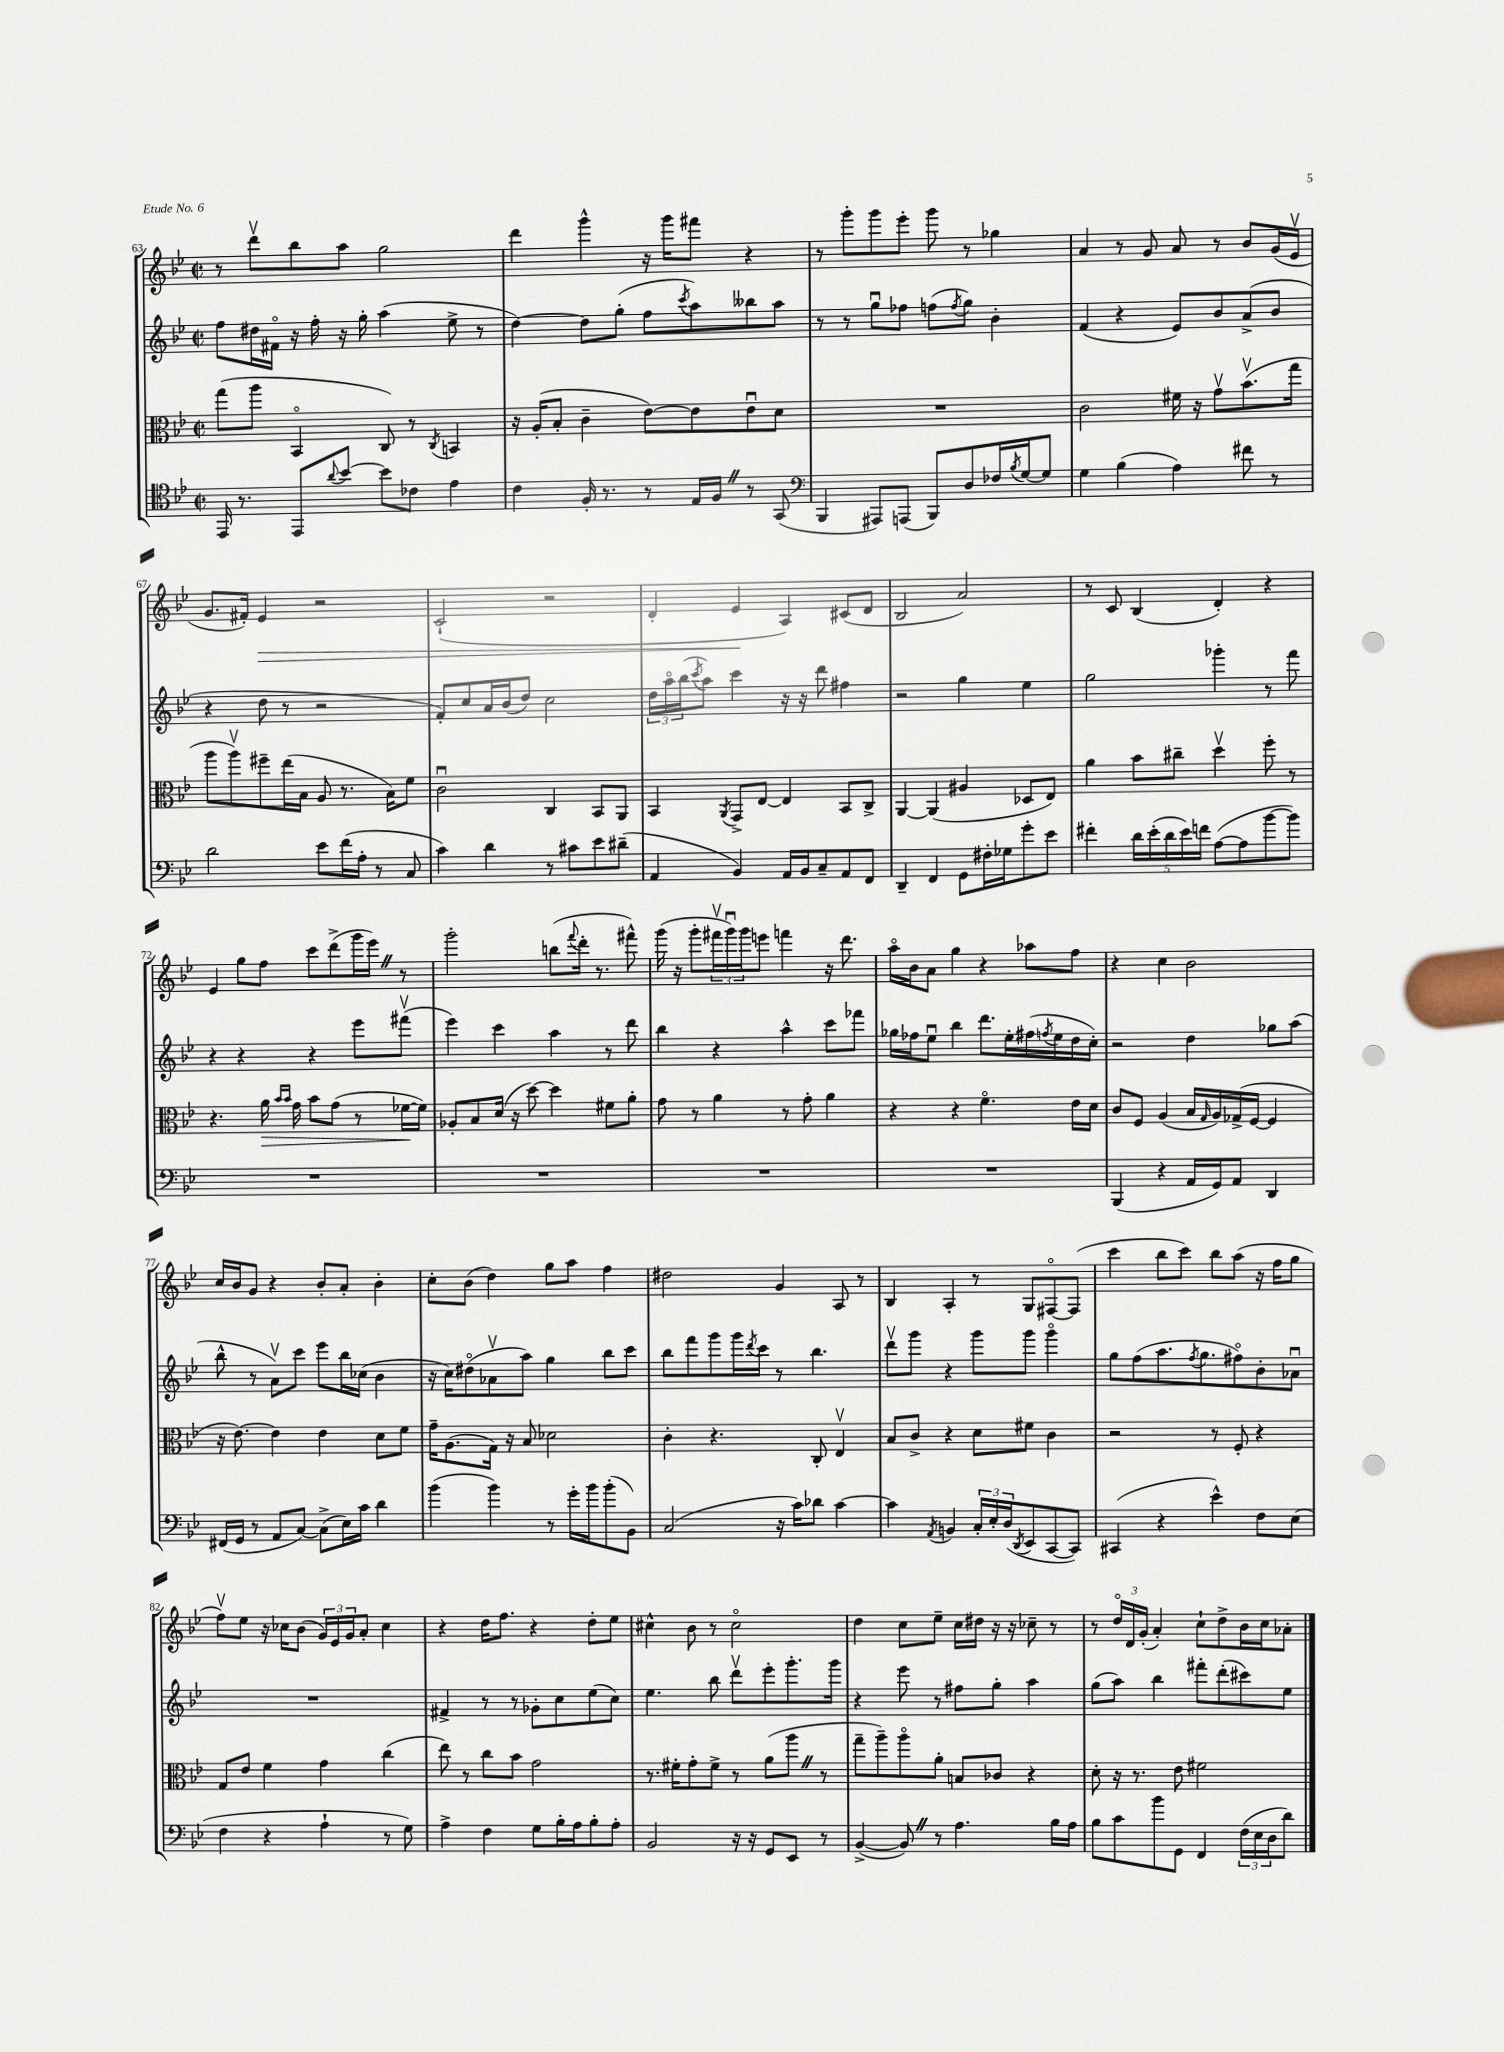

**kern	**kern	**dynam	**kern	**kern	**dynam
*part4	*part3	*part3	*part2	*part1	*part1
*staff4	*staff3	*staff3	*staff2	*staff1	*staff1
*clefC4	*clefC3	*	*clefG2	*clefG2	*
*k[b-e-]	*k[b-e-]	*	*k[b-e-]	*k[b-e-]	*
*M2/2	*M2/2	*	*M2/2	*M2/2	*
*met(c|)	*met(c|)	*	*met(c|)	*met(c|)	*
=63	=63	=63	=63	=63	=63
16EE-/	(8gg\L	.	8ff\L	8r	.
8.r	.	.	.	.	.
.	8aa\J	.	16dd#X\L	8dddv\L	.
.	.	.	16f#X\JJ	.	.
8EE-/L	4BB-/	.	16r	8bb-\	.
.	.	.	16ff'\	.	.
8qqa/	.	.	.	.	.
[8b-/J	.	.	16r	8aa\J	.
.	.	.	16gg'\	.	.
8b-\L]	8C/)	.	(4aa\	2gg\	.
8c-X\J	8r	.	.	.	.
.	8qC/	.	.	.	.
4e-\	4BBn/	.	8ee-^\	.	.
.	.	.	8r	.	.
=64	=64	=64	=64	=64	=64
4c\	16r	.	[4dd\)	4ddd\	.
.	(16A'/KL	.	.	.	.
.	8B-'/J	.	.	.	.
16F'/	4c~\	.	8dd\L]	4ggg^^\	.
8.r	.	.	.	.	.
.	.	.	(8gg'\J	.	.
8r	[8e-\L)	.	8ff\L	16r	.
.	.	.	.	16ggg\KL	.
.	.	.	8qccc/	.	.
16E-/LL	8e-\]	.	8aa\)	8fff#X\J	.
16FZ/JJ	.	.	.	.	.
8r	8e-u\	.	8bb--X\	4r	.
(8GG/	8d\J	.	8aa\J	.	.
=65	=65	=65	=65	=65	=65
*clefF4	*	*	*	*	*
4BBB-/	1r	.	8r	8r	.
.	.	.	8r	8ggg'\L	.
8AAA#X/L)	.	.	8ggu\L	8ggg\	.
(8AAAn/J	.	.	8ff-X\J	8eee-'\J	.
8BBB-/L)	.	.	(8ffn\L	8ggg\	.
.	.	.	8qff/	.	.
8D/	.	.	8gg\J)	8r	.
16F-X/L	.	.	4b-'\	4gg-X\	.
8qB-/	.	.	.	.	.
[16G/J	.	.	.	.	.
8G/J]	.	.	.	.	.
=66	=66	=66	=66	=66	=66
4G\	2c\	.	(4f/	4a/	.
(4B-\	.	.	4r	8r	.
.	.	.	.	8g/	.
4A\)	16f#X\	.	8e-/L)	8a/	.
.	16r	.	.	.	.
.	8gv\L	.	8b-/	8r	.
8f#X\	(8.b-v\	.	(8a^/	8b-/L	.
8r	.	.	8b-/J	(16g/L	.
.	16gg\Jk	.	.	16e-v/JJ	.
!!LO:LB:g=z
=67	=67	=67	=67	=67	=67
2d\	8aa\L	.	4r	8.g/L	.
.	8aav\)	.	.	.	.
.	.	.	.	16f#X'/Jk)	.
!	!	!	!	!	!LO:HP:b
.	8ff#X~\	.	8dd\	4e-/	>
.	(16ee-\L	.	8r	.	.
.	16B-\JJ	.	.	.	.
8e-\L	8A/	.	2r	2r	.
(16f\L	8.r	.	.	.	.
16A'\JJ	.	.	.	.	.
8r	.	.	.	.	.
.	16B-\KL)	.	.	.	.
8C/	8f\J	.	.	.	.
=68	=68	=68	=68	=68	=68
4c\)	2cu\	.	8f'/L)	(2c`/	.
.	.	.	8cc/	.	.
4d\	.	.	16a/L	.	.
.	.	.	(16b-/J	.	.
.	.	.	8dd/J)	.	.
8r	4C/	.	2cc\	2r	.
8c#X\L	.	.	.	.	.
8e-\	8BB-/L	.	.	.	.
(8d#X~\J	8AA/J	.	.	.	.
=69	=69	=69	=69	=69	=69
4AA/	4BB-/	.	24dd\LL	4d'/	.
.	.	.	24aa\	.	.
.	.	.	(24bb-\J	.	.
.	.	.	8qccc/	.	.
.	.	.	8aa\J)	.	.
.	8qAA/	.	.	.	.
4BB-/)	8GG^/L	.	4ccc\	4e-/	.
.	[8E-/J	.	.	.	.
16AA/LL	4E-/]	.	16r	4A/)	]
16BB-/J	.	.	16r	.	.
8C~/	.	.	8ddd\	.	.
8AA/	8BB-/L	.	4ff#X\	(8c#X/L	.
8FF/J	8C^/J	.	.	8d/J	.
=70	=70	=70	=70	=70	=70
4DD~/	[4AA/	.	2r	2B-/	.
4FF/	(4AA/]	.	.	.	.
8GG\L	4A#X/	.	4gg\	2a/)	.
16F#X'\L	.	.	.	.	.
16G-X\J	.	.	.	.	.
8g'\	8D-X/L	.	4ee-\	.	.
8e-\J	8E-/J)	.	.	.	.
=71	=71	=71	=71	=71	=71
4f#X'\	4a\	.	2gg\	8r	.
.	.	.	.	8c/	.
20d\LL	8b-\L	.	.	(4B-/	.
(20e-'\	.	.	.	.	.
20d\	.	.	.	.	.
.	8cc#X~\J	.	.	.	.
20e-\)	.	.	.	.	.
20fn\JJ	.	.	.	.	.
([8A\L	4ddv\	.	4ggg-X'\	4d'/)	.
8A\]	.	.	.	.	.
[8b-\	8ff'\	.	8r	4r	.
8b-\J])	8r	.	8fff\	.	.
!!LO:LB:g=z
=72	=72	=72	=72	=72	=72
1r	4.r	.	4r	4e-/	.
.	.	.	4r	8gg\L	.
!	!	!LO:HP:b	!	!	!
.	16a\	>	.	8ff\J	.
.	16qqb-/LL	.	.	.	.
.	16qqb-/JJ	.	.	.	.
.	16g\	.	.	.	.
.	8b-\L	.	4r	8ccc\L	.
.	(8g\J	.	.	(8ddd^\	.
.	8r	.	8eee-\L	16ggg\L	.
.	.	.	.	16eee-Z\JJ)	.
.	[16f-X\LL	.	(8fff#Xv\J	8r	.
.	16f-\JJ])	]	.	.	.
=73	=73	=73	=73	=73	=73
1r	8A-X'/L	.	4eee-\)	2ggg'\	.
.	8B-/	.	.	.	.
.	(16d/Jk	.	4ccc\	.	.
.	16r	.	.	.	.
.	[8dd\)	.	.	.	.
.	4dd\]	.	4aa\	(8bbn\L	.
.	.	.	.	8qqfff/	.
.	.	.	.	16ddd'\Jk	.
.	.	.	.	8.r	.
.	8f#X\L	.	8r	.	.
.	8a'\J	.	8ddd\	8fff#X^^\)	.
=74	=74	=74	=74	=74	=74
1r	8g\	.	4bb-\	(16ggg\	.
.	.	.	.	16r	.
.	8r	.	.	8ggg'\L	.
.	4a\	.	4r	24fff#Xv\L	.
.	.	.	.	24gggu\)	.
.	.	.	.	24ggg\J	.
.	.	.	.	8eeen\J	.
.	8r	.	4aa^^\	4fffn\	.
.	8g'\	.	.	.	.
.	4a\	.	8ccc\L	16r	.
.	.	.	.	8.ddd\	.
.	.	.	8fff-X\J	.	.
=75	=75	=75	=75	=75	=75
1r	4r	.	16gg-X\LL	16aa\LL	.
.	.	.	16ff-X\J	16b-\J	.
.	.	.	8ee-u\J	8a\J	.
.	4r	.	4bb-\	4gg\	.
.	4.f\	.	8.ddd\L	4r	.
.	.	.	16ee-'\L	.	.
.	.	.	(16ff#X\	8aa-X\L	.
.	.	.	8qffn/	.	.
.	.	.	16ee-\	.	.
.	16e-\LL	.	16dd\	8ff\J	.
.	16d\JJ	.	16cc'\JJ)	.	.
=76	=76	=76	=76	=76	=76
(4BBB-/	8c/L	.	2r	4r	.
.	8F/J	.	.	.	.
4r	(4A/	.	.	4cc\	.
16AA/LL	16B-/LL	.	4dd\	2b-\	.
.	16qqG/	.	.	.	.
16GG/J)	16A/)	.	.	.	.
8AA/J	(16G-X^/	.	.	.	.
.	[16F/JJ	.	.	.	.
4DD/	4F/]	.	8gg-X\L	.	.
.	.	.	(8aa\J	.	.
!!LO:LB:g=z
=77	=77	=77	=77	=77	=77
(16FF#X/LL	16r	.	8bb-^^\	16cc/LL	.
16GG/JJ	[8.e-\)	.	.	16b-/J	.
8r	.	.	8r	8g/J	.
8AA/L	4e-\]	.	8av\L)	4r	.
[8C/J)	.	.	8ccc\J	.	.
(8C^\L]	4e-\	.	8eee-\L	8b-'/L	.
16E-\L)	.	.	16bb-\L	8a'/J	.
16c\JJ	.	.	(16cc-X\JJ	.	.
4d\	8d\L	.	4b-\	4b-'\	.
.	8f\J	.	.	.	.
=78	=78	=78	=78	=78	=78
(4b-\	16g~\KL	.	16r	8cc'\L	.
.	(8.A\	.	16cc\KL)	.	.
.	.	.	(8dd#X\	(8b-\J	.
4b-\)	16G\Jk)	.	8a-Xv\	4dd\)	.
.	16r	.	.	.	.
.	8B-/	.	8aa\J)	.	.
8r	2d-X\	.	4gg\	8gg\L	.
16g'\LL	.	.	.	8aa\J	.
16b-\J	.	.	.	.	.
(8b-'\	.	.	8bb-\L	4ff\	.
8BB-\J)	.	.	8ccc\J	.	.
=79	=79	=79	=79	=79	=79
(2C/	4c'\	.	8bb-\L	2dd#X\	.
.	.	.	8fff\	.	.
.	4.r	.	8ggg\	.	.
.	.	.	16ggg\L	.	.
.	.	.	8qddd/	.	.
.	.	.	16ccc\JJ	.	.
16r	.	.	8r	4g/	.
16c\KL)	.	.	.	.	.
8d-X\J	8C'/	.	4.bb-\	.	.
[4c\	4E-v/	.	.	8A/	.
.	.	.	.	8r	.
=80	=80	=80	=80	=80	=80
4c\]	8B-/L	.	8dddv\L	4B-/	.
.	8c^/J	.	8ggg\J	.	.
8qAA/	.	.	.	.	.
4BBn/	4r	.	4r	4A'/	.
24C'/LL	8d\L	.	8ggg\L	8r	.
24E-'/	.	.	.	.	.
(24D/J	.	.	.	.	.
8qDD/	.	.	.	.	.
8EE-/	8f#X\J	.	8ggg\J	8G/L	.
[8CC/	4c\	.	4ggg\	[8F#X/	.
8CC/J])	.	.	.	(8F#/J]	.
=81	=81	=81	=81	=81	=81
(4CC#X/	2r	.	8gg\L	4ccc\	.
.	.	.	(8ff\	.	.
4r	.	.	8.aa\	8bb-\L	.
.	.	.	.	8ccc\J)	.
.	.	.	8qff/	.	.
.	.	.	8.gg\	.	.
4e-^^\)	8r	.	.	8bb-\L	.
.	8F'/	.	8ff#X\)	(8aa\J	.
8F\L	4r	.	8b-'\	16r	.
.	.	.	.	16ff\KL	.
(8E-\J	.	.	8a-Xu\J	8gg\J	.
!!LO:LB:g=z
=82	=82	=82	=82	=82	=82
4F\	8G/L	.	1r	8ffv\L)	.
.	8e-/J	.	.	8ee-\J	.
4r	4f\	.	.	16r	.
.	.	.	.	16cc-X\KL	.
.	.	.	.	(8b-\J	.
4A`\	4g\	.	.	24g/LL)	.
.	.	.	.	24e-/	.
.	.	.	.	24g/J	.
.	.	.	.	8a'/J	.
8r	(4cc\	.	.	4cc-\	.
8G\)	.	.	.	.	.
=83	=83	=83	=83	=83	=83
4A^\	8ee-\)	.	4f#X^/	4r	.
.	8r	.	.	.	.
4F\	8cc\L	.	8r	16dd\KL	.
.	.	.	.	8.ff\J	.
.	8b-\J	.	8r	.	.
8G\L	2g\	.	8g-X'\L	4r	.
16B-'\L	.	.	8cc\	.	.
16A\J	.	.	.	.	.
8B-'\	.	.	(8ee-\	8dd'\L	.
8A'\J	.	.	8cc\J)	8ee-\J	.
=84	=84	=84	=84	=84	=84
2BB-/	8.r	.	4.ee-\	4cc#X^^\	.
.	16f#X'\KL	.	.	.	.
.	8g'\	.	.	8b-\	.
.	8f#^\J	.	8bb-\	8r	.
16r	8r	.	8dddv\L	2cc#\	.
16r	.	.	.	.	.
8GG/L	(8a\L	.	8eee-'\	.	.
8EE-/J	8aaZ\J	.	8.ggg'\	.	.
8r	8r	.	.	.	.
.	.	.	16ggg\Jk	.	.
=85	=85	=85	=85	=85	=85
([4BB-^/	8gg~\L	.	4r	4dd\	.
.	8aa~\)	.	.	.	.
8BB-Z/])	8aa\	.	8eee-\	8cc\L	.
8r	8a'\J	.	8r	8ee-~\J	.
4.A\	8Bn/L	.	8ff#X\L	16cc\LL	.
.	.	.	.	16dd#X\JJ	.
.	8c-X/J	.	8gg'\J	16r	.
.	.	.	.	16r	.
.	4r	.	4aa\	8cc-X~\	.
16B-\LL	.	.	.	8r	.
16A\JJ	.	.	.	.	.
=86	=86	=86	=86	=86	=86
8B-\L	8d'\	.	(8gg\L	8r	.
8c\	16r	.	8aa\J)	24dd/LL	.
.	.	.	.	24d/	.
.	8.r	.	.	.	.
.	.	.	.	(24g'/JJ	.
8b-\	.	.	4bb-\	4a'/)	.
8GG\J	8e-\	.	.	.	.
4FF/	2f#X\	.	8fff#X'\L	8cc`\L	.
.	.	.	(8ddd'\	8dd^\	.
(24F\LL	.	.	8ccc#X\)	16b-\L	.
24E-\	.	.	.	.	.
.	.	.	.	16cc\J	.
24D\J	.	.	.	.	.
8d\J)	.	.	8ee-\J	8a-X'\J	.
==	==	==	==	==	==
*-	*-	*-	*-	*-	*-
